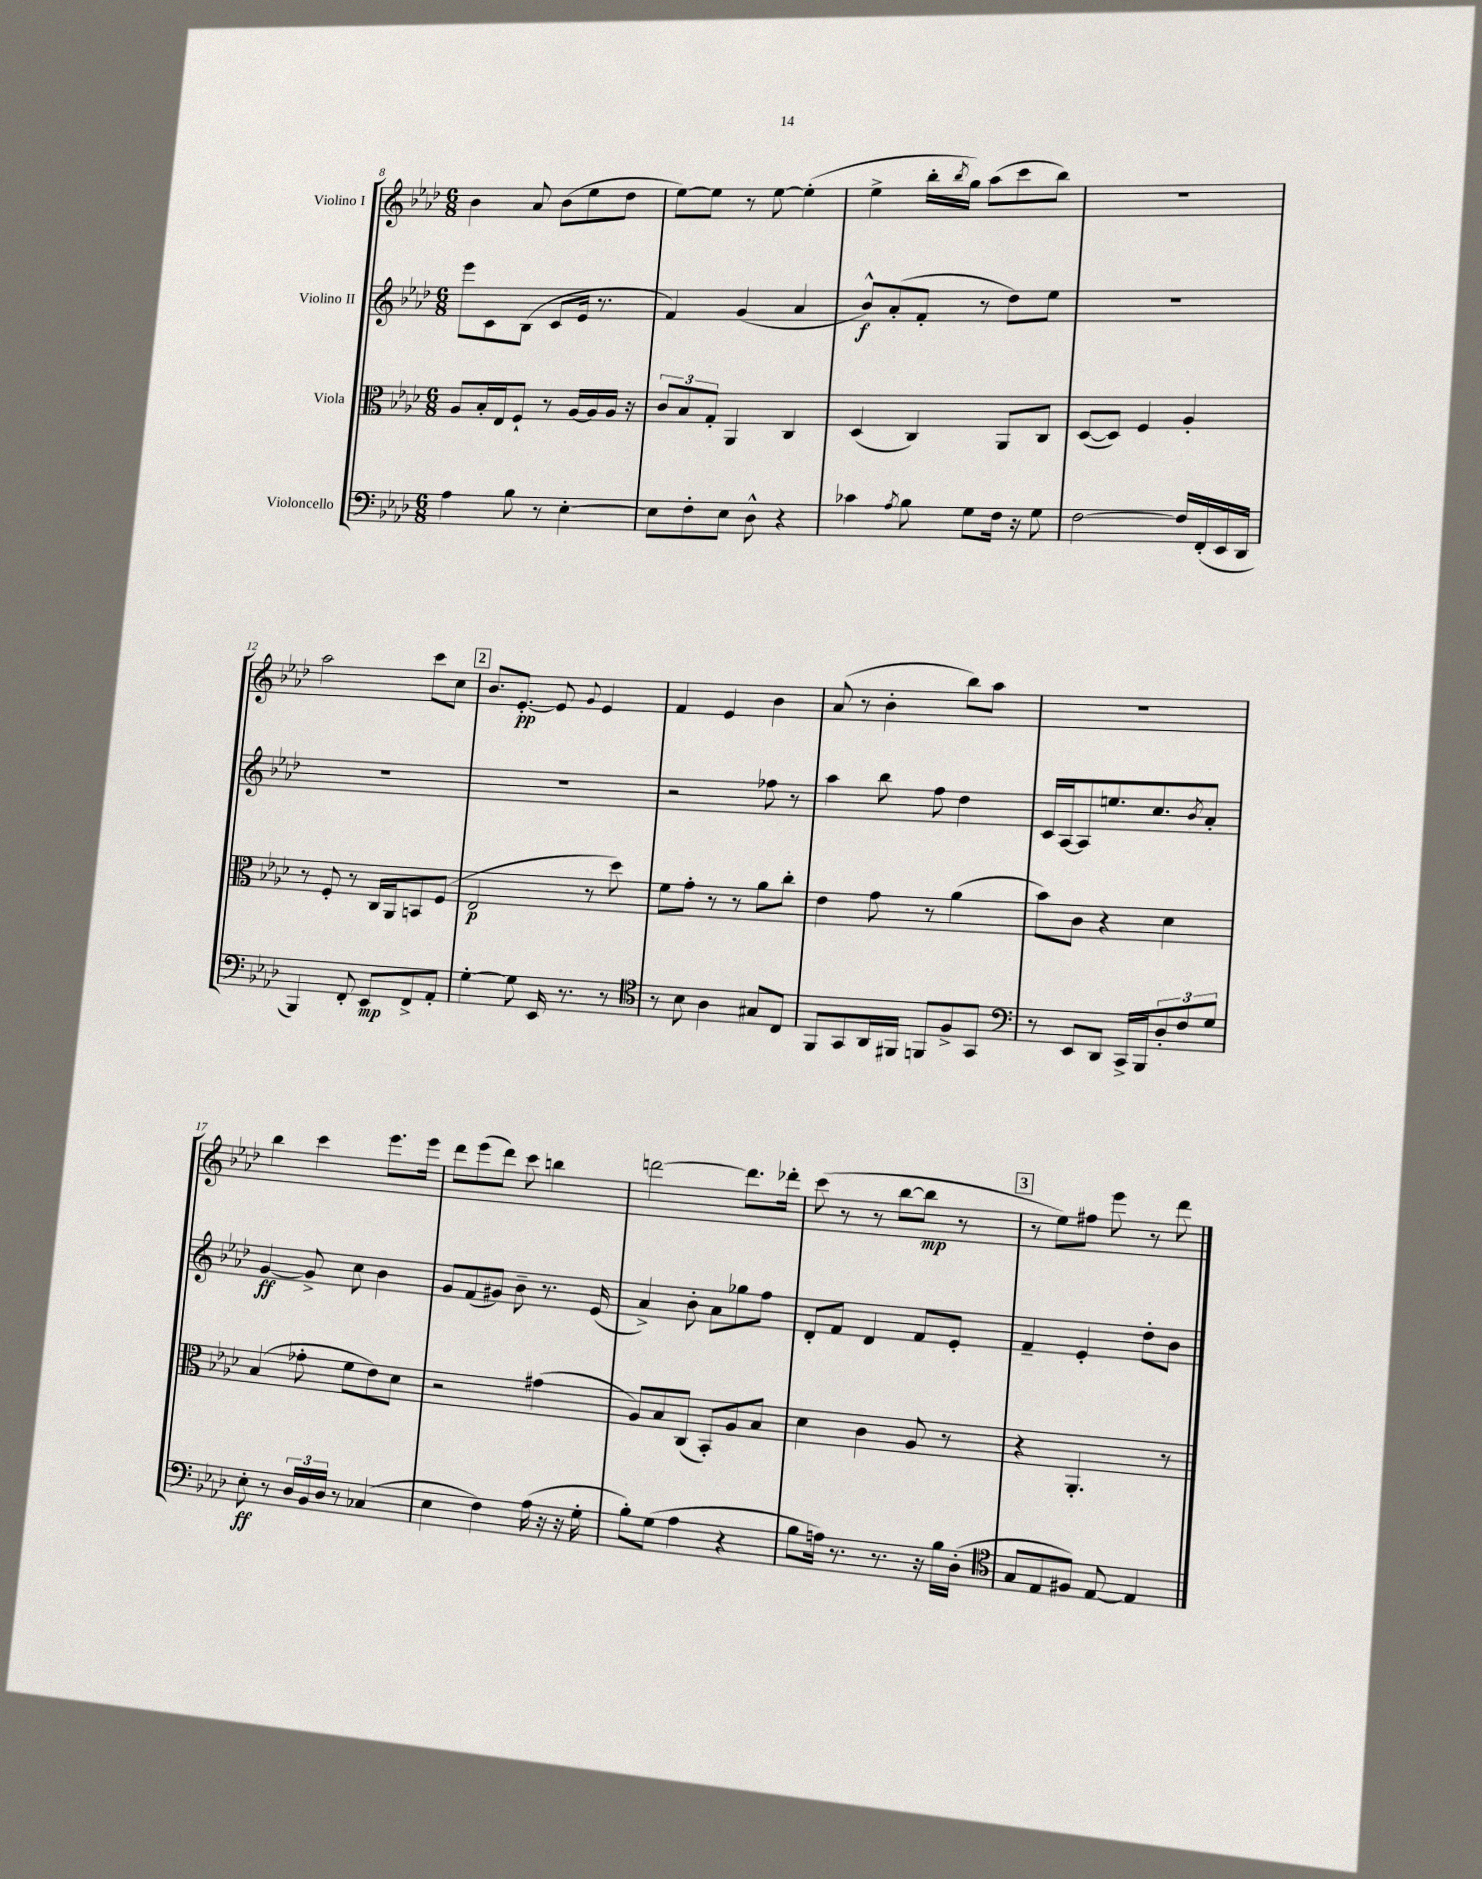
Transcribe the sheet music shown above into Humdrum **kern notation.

**kern	**kern	**kern	**kern
*staff4	*staff3	*staff2	*staff1
*clefF4	*clefC3	*clefG2	*clefG2
*k[b-e-a-d-]	*k[b-e-a-d-]	*k[b-e-a-d-]	*k[b-e-a-d-]
*M6/8	*M6/8	*M6/8	*M6/8
4A-	8A-	8eee-	4b-
.	16B-'	8c	.
.	16E-	.	.
8B-	8F`	(8B-	8a-
8r	8r	8c	(8b-
[4E-'	[16A-	16e-	8ee-
.	16A-]	8.r	.
.	16A-	.	8dd-
.	16r	.	.
=	=	=	=
8E-]	12c	4f)	[8ee-)
.	12B-	.	.
8F'	.	.	8ee-]
.	12G'	.	.
8E-	4AA-	(4g	8r
8D-^^	.	.	[8ee-
4r	4C	4a-	(4ee-']
=	=	=	=
4c-	(4D-	8b-^^)	4ee-^
.	.	(8a-'	.
8qA-	.	.	.
8B-	4C)	8f'	16bb-'
.	.	.	8qbb-
.	.	.	16gg)
8G	.	8r	(8aa-
16F	8AA-	8dd-)	8ccc
16r	.	.	.
8G	8C	8ee-	8bb-)
=	=	=	=
[2F	([8D-	2.r	2.r
.	8D-])	.	.
.	4F	.	.
16F]	4A-'	.	.
(16FF'	.	.	.
16EE-	.	.	.
16DD-	.	.	.
=	=	=	=
4BBB-)	8r	2.r	2aa-
.	8F'	.	.
8FF'	8r	.	.
8EE-	16C	.	.
.	16AA-	.	.
8FF^	8BB	.	8ccc
8AA-'	(8F	.	8cc
=	=	=	=
[4G'	2E-	2.r	8.b-
.	.	.	[8.e-'
8G]	.	.	.
16EE-	.	.	8e-]
8.r	.	.	.
.	.	.	8qqg
.	8r	.	4e-
8r	8dd-)	.	.
=	=	=	=
*clefC4	*	*	*
8r	8f	2r	4f
8B-	8g'	.	.
4A-	8r	.	4e-
.	8r	.	.
8G#	8a-	8ff-	4b-
8C	8cc'	8r	.
=	=	=	=
8FF	4e-	4aa-	(8a-
8GG	.	.	8r
16AA-	8g	8bb-	4b-'
16FF#	.	.	.
8FF	8r	8ff	.
8F^	(4a-	4dd-	8bb-)
8GG	.	.	8aa-
=	=	=	=
*clefF4	*	*	*
8r	8b-)	16c	2.r
.	.	[16A-	.
8EE-	8c	8A-]	.
8DD-	4r	8.ee	.
16CC^	.	.	.
16BBB-	.	8.cc	.
12D-'	4d-	.	.
12F	.	.	.
.	.	8qb-	.
.	.	8a-'	.
12G	.	.	.
=	=	=	=
8E-'	(4B-	[4g	4bb-
8r	.	.	.
24D-	8g-'	8g^]	4ccc
24BB-	.	.	.
24D-	.	.	.
8r	8f	8cc	.
(4C-	8e-)	4b-	8.eee-
.	8d-	.	.
.	.	.	16eee-
=	=	=	=
4E-	2r	8g	8ddd-
.	.	(8f	(8eee-
4F)	.	8g#)	8ddd-)
.	.	8b-~	8ccc
(16A-	(4g#	8.r	4bb
16r	.	.	.
16r	.	.	.
16G'	.	(16e-	.
=	=	=	=
8B-')	8A-)	4a-^)	[2ddd
(8G	8B-	.	.
4A-	(8C	8b-'	.
.	8BB-')	8a-	.
4r	8A-	8gg-	8.ddd]
.	8B-	8ff	.
.	.	.	16ddd-'
=	=	=	=
8B-	4d-	8d-'	(8ccc
16A)	.	8f	8r
8.r	.	.	.
.	4c	4d-	8r
8.r	.	.	[8bb-
.	8A-	8f	8bb-]
16r	.	.	.
16B-	8r	8e-'	8r
(16D-'	.	.	.
=	=	=	=
*clefC4	*	*	*
8G	4r	4f~	8r
8E-	.	.	8ee-)
8F#)	4.AA-'	4e-'	8ff#
[8E-	.	.	8eee-
4E-]	.	8dd-'	8r
.	8r	8b-	8ddd-
==	==	==	==
*-	*-	*-	*-
